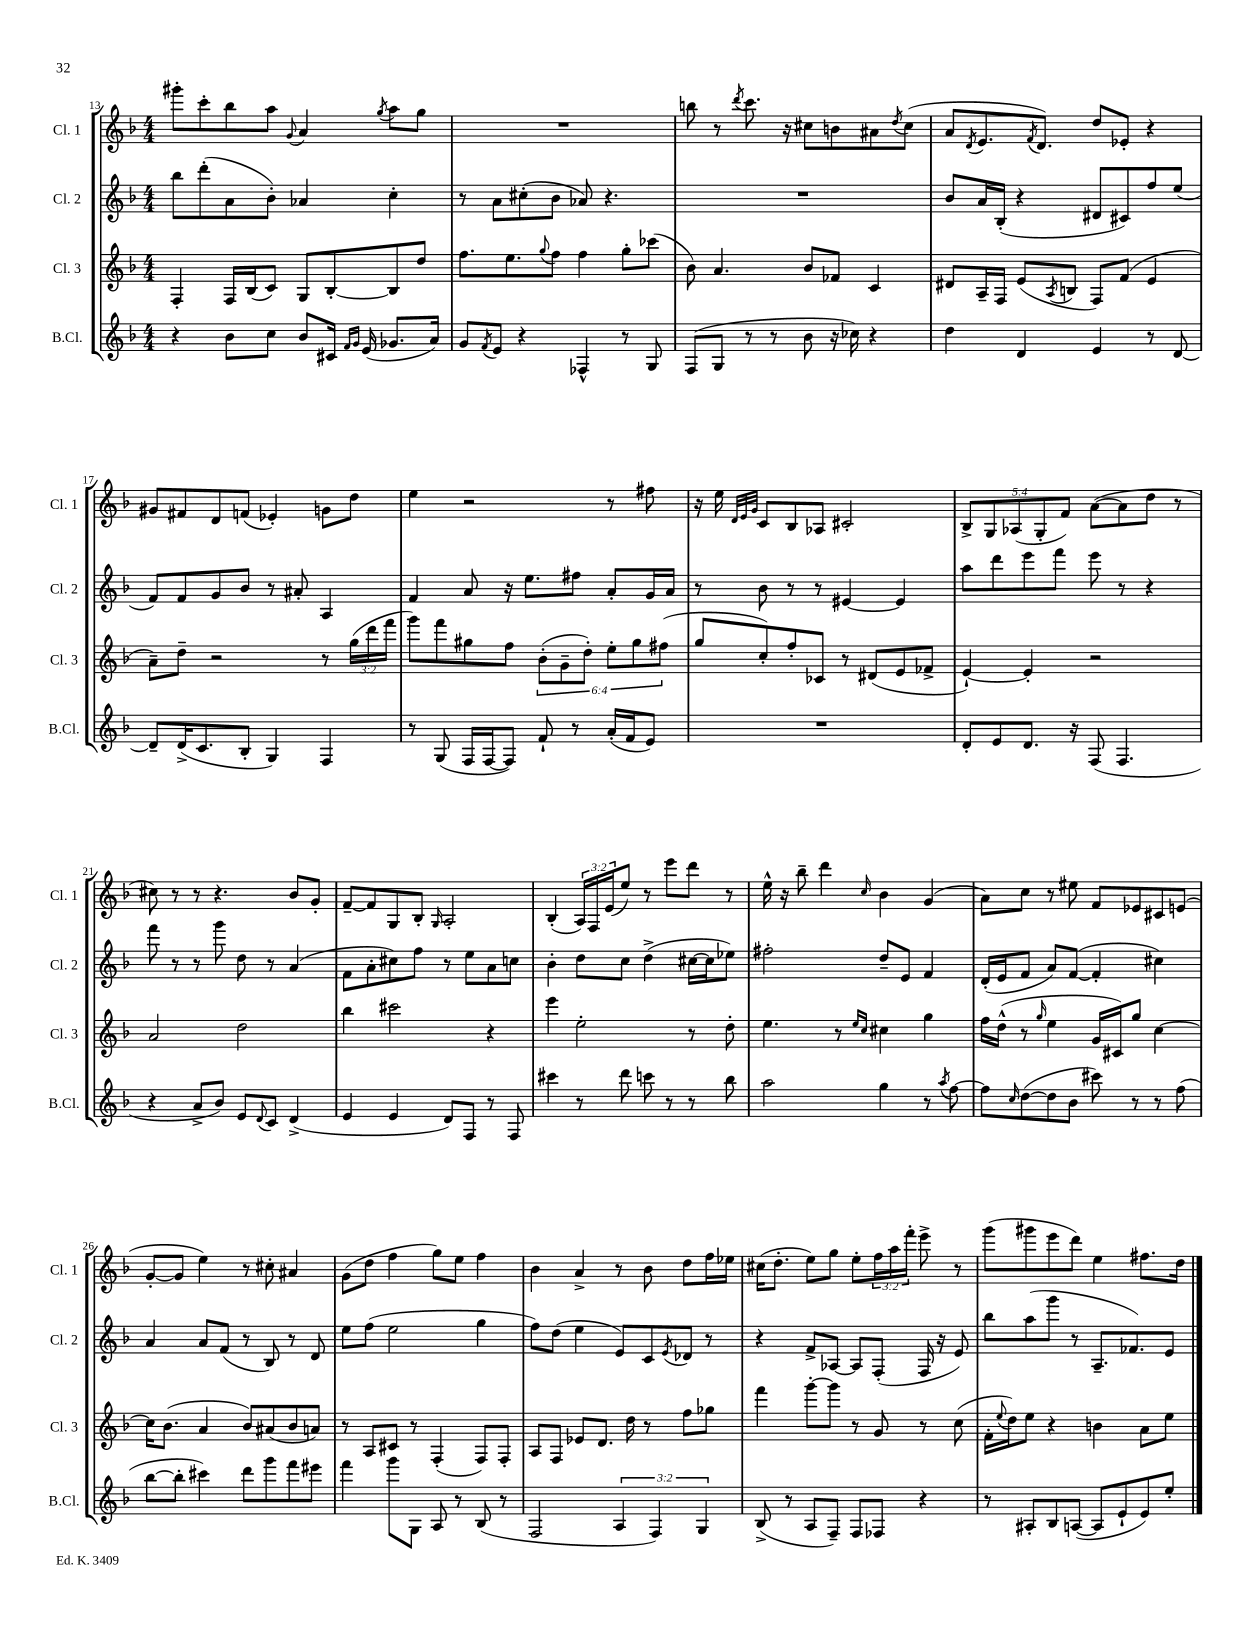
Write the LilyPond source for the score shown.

<<
\new StaffGroup <<
\new Staff = "s0" \with { instrumentName = "Cl. 1" shortInstrumentName = "Cl. 1" } {
    \clef treble \key f \major \numericTimeSignature \time 4/4 \override Staff.TupletNumber.text = #tuplet-number::calc-fraction-text
    gis'''8-. c'''8-. bes''8 a''8 \appoggiatura { g'8 } a'4 \acciaccatura { g''8 } a''8 g''8 |
    R1 |
    b''8 r8 \acciaccatura { d'''8 } c'''8. r16 cis''8 b'8 ais'8 \acciaccatura { d''8 } cis''8( |
    a'8 \acciaccatura { d'8 } e'8. \acciaccatura { f'8 } d'8.) d''8 ees'8-. r4 |
    gis'8 fis'8 d'8 f'8( ees'4-.) g'8 d''8 |
    e''4 r2 r8 fis''8 |
    r16 e''16 \grace { d'32 e'32 g'32 } c'8 bes8 aes8 cis'2-. |
    \tuplet 5/4 { bes8-> g8 aes8( g8-. f'8) } a'8~( a'8 d''8 r8 |
    cis''8) r8 r8 r4. bes'8 g'8-. |
    f'8~-- f'8 g8 bes8-. \grace { g16 } a2-. |
    bes4-.( \tuplet 3/2 { a16) f16 e'16( } e''8) r8 e'''8 d'''8 r8 |
    e''16-^ r16 bes''8-- d'''4 \grace { c''16 } bes'4 g'4( |
    a'8) c''8 r8 eis''8 f'8 ees'8 cis'8 e'8( |
    g'8~-. g'8 e''4) r8 cis''8-. ais'4 |
    g'8( d''8 f''4 g''8) e''8 f''4 |
    bes'4 a'4-> r8 bes'8 d''8 f''16 ees''16 |
    cis''16( d''8.-. e''8) g''8 e''8-. \tuplet 3/2 { f''16 a''16 f'''16-. } e'''8-> r8 |
    g'''8( gis'''8 e'''8 d'''8) e''4 fis''8. d''16 \bar "|." |
}
\new Staff = "s1" \with { instrumentName = "Cl. 2" shortInstrumentName = "Cl. 2" } {
    \clef treble \key f \major \numericTimeSignature \time 4/4
    bes''8 d'''8-.( a'8 bes'8-.) aes'4 c''4-. |
    r8 a'8 cis''8-.( bes'8 aes'8) r4. |
    R1 |
    bes'8 a'16 bes16-.( r4 dis'8 cis'8) f''8 e''8( |
    f'8) f'8 g'8 bes'8 r8 ais'8-. a4 |
    f'4 a'8 r16 e''8. fis''8 a'8-. g'16 a'16 |
    r8 bes'8 r8 r8 eis'4~ eis'4 |
    a''8 d'''8 e'''8 f'''8 e'''8 r8 r4 |
    f'''8 r8 r8 g'''8 d''8 r8 a'4( |
    f'8 a'8-. cis''8) f''8 r8 e''8 a'8 c''8 |
    bes'4-. d''8 c''8 d''4->( cis''16~ cis''16 ees''8) |
    fis''2-. d''8-- e'8 f'4 |
    d'16-.( e'16 f'8 a'8) f'8~( f'4-. cis''4) |
    a'4 a'8 f'8( r8 bes8) r8 d'8 |
    e''8 f''8( e''2 g''4 |
    f''8) d''8( e''4 e'8) c'8 \acciaccatura { e'8 } des'8 r8 |
    r4 f'8-> aes8~ aes8 f8-.( f16 r16 e'8) |
    bes''8 a''8( g'''8 r8 a8.-- fes'8.) e'8 \bar "|." |
}
\new Staff = "s2" \with { instrumentName = "Cl. 3" shortInstrumentName = "Cl. 3" } {
    \clef treble \key f \major \numericTimeSignature \time 4/4 \override Staff.TupletNumber.text = #tuplet-number::calc-fraction-text
    f4-. f16 bes16( c'8) g8 bes8~-. bes8 d''8 |
    f''8. e''8. \appoggiatura { g''8 } f''8 f''4 g''8-. ces'''8( |
    bes'8) a'4. bes'8 fes'8 c'4 |
    dis'8 a16-- f16 e'8( \acciaccatura { a8 } b8 f8) f'8( e'4 |
    a'8--) d''8-- r2 r8 \tuplet 3/2 { g''16( d'''16 f'''16 } |
    g'''8) f'''8 gis''8 f''8 \tuplet 6/4 { bes'8-.( g'8-- d''8-.) e''8-. gis''8 fis''8( } |
    g''8 c''8-.) f''8-. ces'8 r8 dis'8( e'8 fes'8-> |
    e'4~-!) e'4-. r2 |
    a'2 d''2 |
    bes''4 cis'''2 r4 |
    e'''4 e''2-. r8 d''8-. |
    e''4. r8 \grace { e''16 c''16 } cis''4 g''4 |
    f''16 d''16-^( r8 \grace { g''16 } e''4 g'16 cis'16) g''8 c''4~ |
    c''16 bes'8.( a'4 bes'8) ais'8( bes'8 a'8) |
    r8 a8 cis'8 r8 f4-.( f8) f8-. |
    a8 f8 ees'8 d'8. d''16 r8 f''8 ges''8 |
    f'''4 g'''8~-. g'''8 r8 g'8 r8 c''8( |
    f'16-. \appoggiatura { e''8 } d''16) e''8 r4 b'4 a'8 e''8 \bar "|." |
}
\new Staff = "s3" \with { instrumentName = "B.Cl." shortInstrumentName = "B.Cl." } {
    \clef treble \key f \major \numericTimeSignature \time 4/4 \override Staff.TupletNumber.text = #tuplet-number::calc-fraction-text
    r4 bes'8 c''8 bes'8 cis'16 \grace { f'16 g'16 } e'16( ges'8. a'16) |
    g'8 \acciaccatura { f'8 } e'8 r4 fes4-^ r8 g8 |
    f8( g8 r8 r8 bes'8 r16 ces''16) r4 |
    d''4 d'4 e'4 r8 d'8~ |
    d'8-- d'16->( c'8. bes8-. g4) f4 |
    r8 g8( f16 f16~ f8) f'8-! r8 a'16-.( f'16 e'8) |
    R1 |
    d'8-. e'8 d'8. r16 f8( f4. |
    r4 a'8-> bes'8) e'8 \appoggiatura { d'8 } c'8 d'4->( |
    e'4 e'4 d'8) f8 r8 f8 |
    cis'''4 r8 d'''8 c'''8 r8 r8 bes''8 |
    a''2 g''4 r8 \acciaccatura { a''8 } f''8~ |
    f''8 \grace { c''16 } d''8~( d''8 bes'8 cis'''8) r8 r8 f''8( |
    bes''8~ bes''8-. cis'''4) d'''8 g'''8 f'''8 eis'''8 |
    f'''4 g'''8 g8 a8 r8 bes8( r8 |
    f2 \tuplet 3/2 { a4 f4) g4 } |
    bes8->( r8 a8 f8--) f8 fes8 r4 |
    r8 ais8-. bes8 a8~( a8 e'8-! e'8) e''8-. \bar "|." |
}
>>
>>
\layout { \context { \Score currentBarNumber = #13 } }
